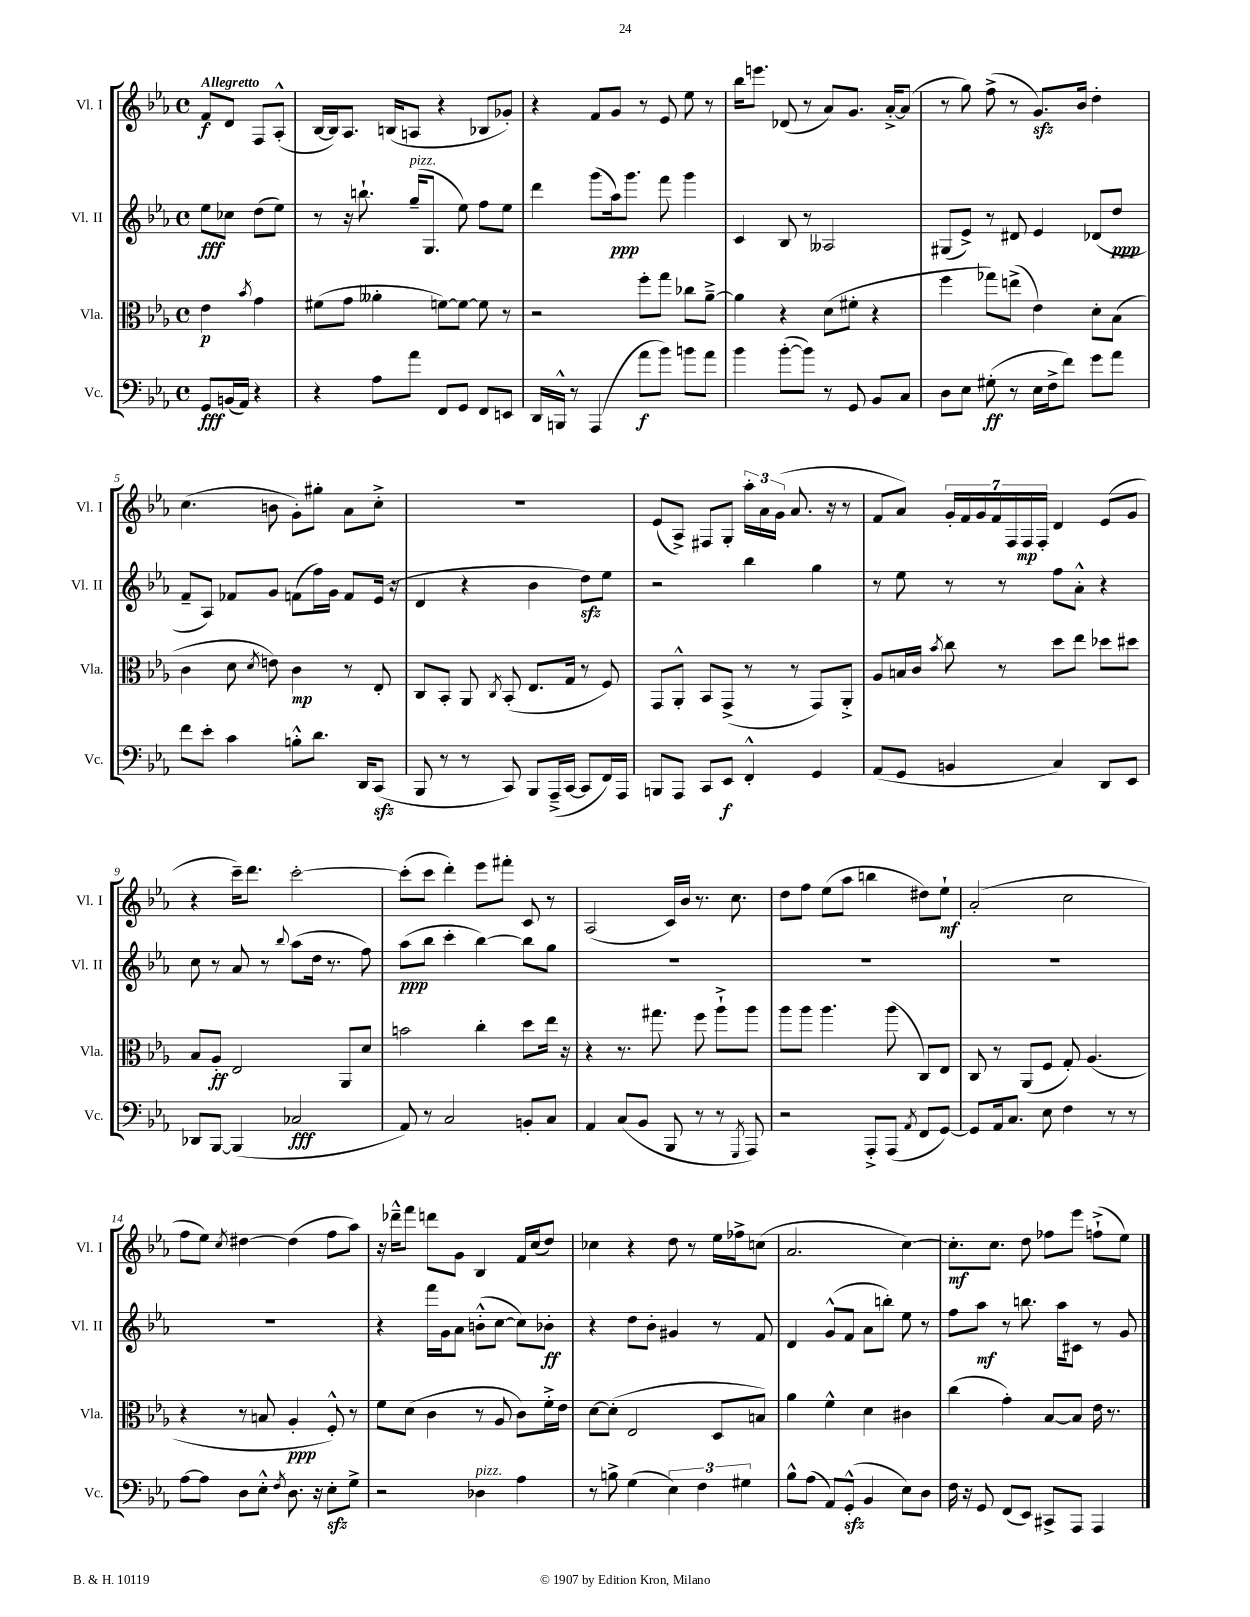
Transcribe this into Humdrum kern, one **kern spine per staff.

**kern	**dynam	**kern	**dynam	**kern	**dynam	**kern	**dynam
*part4	*part4	*part3	*part3	*part2	*part2	*part1	*part1
*staff4	*staff4	*staff3	*staff3	*staff2	*staff2	*staff1	*staff1
*I"Vc.	*	*I"Vla.	*	*I"Vl. II	*	*I"Vl. I	*
*I'Vc.	*	*I'Vla.	*	*I'Vl. II	*	*I'Vl. I	*
*clefF4	*	*clefC3	*	*clefG2	*	*clefG2	*
*k[b-e-a-]	*	*k[b-e-a-]	*	*k[b-e-a-]	*	*k[b-e-a-]	*
*M4/4	*	*M4/4	*	*M4/4	*	*M4/4	*
*met(c)	*	*met(c)	*	*met(c)	*	*met(c)	*
=	=	=	=	=	=	=	=
!	!	!	!	!	!	!LO:TX:a:B:t=Allegretto	!
8GG/L	fff	4e-\	p	8ee-\L	fff	8f/L	f
(16BBn/L	.	.	.	8cc-X\J	.	8d/J	.
16AA-/JJ)	.	.	.	.	.	.	.
.	.	8qb-/	.	.	.	.	.
4r	.	4g\	.	(8dd\L	.	8F/L	.
.	.	.	.	8ee-\J)	.	(8A-'^^/J	.
=1	=1	=1	=1	=1	=1	=1	=1
4r	.	(8f#X\L	.	8r	.	[16B-/LL	.
.	.	.	.	.	.	16B-/J])	.
.	.	8g\J	.	16r	.	8.A-/J	.
.	.	.	.	8.bbn`\	.	.	.
8A-\L	.	4a--X'\	.	.	.	.	.
.	.	.	.	.	.	(16Bn/KL	.
!	!	!	!	!LO:TX:a:i:t=pizz.	!	!	!
8a-\J	.	.	.	(16gg~/KL	.	8An/J	.
.	.	.	.	8.G/J	.	.	.
8FF/L	.	[8fn\L)	.	.	.	4r	.
8GG/J	.	8f\J_	.	8ee-\)	.	.	.
8FF/L	.	8f\]	.	8ff\L	.	8B-X/L	.
8EEn/J	.	8r	.	8ee-\J	.	8g-X'/J)	.
=2	=2	=2	=2	=2	=2	=2	=2
16DD/LL	.	2r	.	4ddd\	.	4r	.
16BBBn^^/JJ	.	.	.	.	.	.	.
8r	.	.	.	.	.	.	.
(4AAA-/	.	.	.	(8ggg\L	.	8f/L	.
.	.	.	.	16aa-\k)	ppp	8g/J	.
.	.	.	.	8.ggg\J	.	.	.
8a-\L	f	8ff'\L	.	.	.	8r	.
8b-\J)	.	8gg\J	.	8fff\	.	8e-/	.
8bn\L	.	8cc-X\L	.	4ggg\	.	8ee-\	.
8a-\J	.	[8a-~^\J	.	.	.	8r	.
=3	=3	=3	=3	=3	=3	=3	=3
4b-\	.	4a-\]	.	4c/	.	16bb-\KL	.
.	.	.	.	.	.	8.eeen\J	.
([8b-'\L	.	4r	.	8B-/	.	(8d-X/	.
8b-\J])	.	.	.	8r	.	8r	.
8r	.	(8d\L	.	2A--X/	.	8a-/L)	.
8GG/	.	8f#X'\J	.	.	.	8.g/J	.
8BB-/L	.	4r	.	.	.	.	.
.	.	.	.	.	.	[16a-'^/KL	.
8C/J	.	.	.	.	.	(8a-/J]	.
=4	=4	=4	=4	=4	=4	=4	=4
8D\L	.	4ff\	.	(8G#X/L	.	8r	.
8E-\J	.	.	.	8e-^/J)	.	8gg\)	.
(8G#X'\	ff	8gg-X\L)	.	8r	.	(8ff^\	.
8r	.	(8een^\J	.	8d#X/	.	8r	.
16E-\LL	.	4e-\)	.	4e-/	.	8.gzz/L)	.
16F^\J	.	.	.	.	.	.	.
8f\J)	.	.	.	.	.	.	.
.	.	.	.	.	.	16b-/Jk	.
8g\L	.	8d'\L	.	(8d-X/L	.	4dd'\	.
8a-\J	.	(8B-\J	.	8dd/J	ppp	.	.
!!LO:LB:g=z
=5	=5	=5	=5	=5	=5	=5	=5
8f\L	.	4c\	.	8f~/L	.	(4.cc\	.
8e-'\J	.	.	.	8A-/J)	.	.	.
4c\	.	8d\	.	8f-X/L	.	.	.
.	.	8qd/	.	.	.	.	.
.	.	8en\)	.	8g/J	.	8bn\	.
8Bn'^^\L	.	4c\	mp	(8fn\L	.	8g'\L)	.
8.d\J	.	.	.	16ff\L)	.	8gg#X'\J	.
.	.	.	.	16g\JJ	.	.	.
.	.	8r	.	8f/L	.	8a-\L	.
16DD/KL	.	.	.	.	.	.	.
(8CCzz/J	.	8E-'/	.	(16e-/Jk	.	8cc'^\J	.
.	.	.	.	16r	.	.	.
=6	=6	=6	=6	=6	=6	=6	=6
8BBB-/	.	8C/L	.	4d/	.	1r	.
8r	.	8BB-'/J	.	.	.	.	.
8r	.	8AA-/	.	4r	.	.	.
.	.	8qC/	.	.	.	.	.
8CC/)	.	(8BB-'/	.	.	.	.	.
8BBB-/L	.	8.E-/L	.	4b-\	.	.	.
(16AAA-~^/L	.	.	.	.	.	.	.
[16CC/JJ	.	16G/Jk	.	.	.	.	.
8CC/L]	.	8r	.	8ddzz\L)	.	.	.
16FF/L)	.	8F/)	.	8ee-\J	.	.	.
16AAA-/JJ	.	.	.	.	.	.	.
=7	=7	=7	=7	=7	=7	=7	=7
8BBBn/L	.	8GG/L	.	2r	.	(8e-/L	.
8AAA-/J	.	8AA-'^^/J	.	.	.	8A-^/J)	.
8CC/L	.	8BB-/L	.	.	.	8F#X/L	.
8EE-/J	f	(8GG^/J	.	.	.	8G'/J	.
4FF'^^/	.	8r	.	4bb-\	.	24aa-'\LL	.
.	.	.	.	.	.	24a-\	.
.	.	.	.	.	.	(24g\JJ	.
.	.	8r	.	.	.	8.a-/	.
4GG/	.	8GG/L)	.	4gg\	.	.	.
.	.	.	.	.	.	16r	.
.	.	8AA-'^/J	.	.	.	8r	.
=8	=8	=8	=8	=8	=8	=8	=8
(8AA-/L	.	8A-/L	.	8r	.	8f/L	.
8GG/J	.	16Bn/L	.	8ee-\	.	8a-/J)	.
.	.	16c/JJ	.	.	.	.	.
.	.	8qb-/	.	.	.	.	.
4BBn/	.	8cc\	.	8r	.	28g'/LL	.
.	.	.	.	.	.	28f/	.
.	.	.	.	.	.	28g/	.
.	.	.	.	.	.	28f/	.
.	.	8r	.	8r	.	.	.
.	.	.	.	.	.	28F/	.
.	.	.	.	.	.	28F/	mp
.	.	.	.	.	.	28F'/JJ	.
4C/)	.	8dd\L	.	8ff\L	.	4d/	.
.	.	8ee-\J	.	8a-'^^\J	.	.	.
8DD/L	.	8dd-X\L	.	4r	.	(8e-/L	.
8EE-/J	.	8dd#X\J	.	.	.	8g/J	.
!!LO:LB:g=z
=9	=9	=9	=9	=9	=9	=9	=9
8DD-X/L	.	8B-/L	.	8cc\	.	4r	.
[8BBB-/J	.	8A-'/J	ff	8r	.	.	.
(4BBB-/]	.	2E-/	.	8a-/	.	16ccc~\KL)	.
.	.	.	.	.	.	8.ddd\J	.
.	.	.	.	8r	.	.	.
.	.	.	.	8qqbb-/	.	.	.
2C-X/	fff	.	.	(8aa-\L	.	[2ccc'\	.
.	.	.	.	16dd\Jk	.	.	.
.	.	.	.	8.r	.	.	.
.	.	8AA-/L	.	.	.	.	.
.	.	8d/J	.	8ff\)	.	.	.
=10	=10	=10	=10	=10	=10	=10	=10
8AA-/)	.	2bn\	.	(8aa-\L	ppp	(8ccc'\L]	.
8r	.	.	.	8bb-\J	.	8ccc\J	.
2C/	.	.	.	4ccc'\	.	4ddd'\)	.
.	.	4cc'\	.	[4bb-\)	.	8eee-\L	.
.	.	.	.	.	.	8fff#X'\J	.
8BBn'/L	.	8dd\L	.	8bb-\L]	.	8c/	.
8C/J	.	16ee-\Jk	.	8gg\J	.	8r	.
.	.	16r	.	.	.	.	.
=11	=11	=11	=11	=11	=11	=11	=11
4AA-/	.	4r	.	1r	.	(2A-/	.
(8C/L	.	8.r	.	.	.	.	.
8BB-/J	.	.	.	.	.	.	.
.	.	8.gg#X\	.	.	.	.	.
8BBB-/	.	.	.	.	.	16c/LL)	.
.	.	.	.	.	.	16b-/JJ	.
8r	.	8ff\	.	.	.	8.r	.
8r	.	8aa-`^\L	.	.	.	.	.
.	.	.	.	.	.	8.cc\	.
8qGGG/	.	.	.	.	.	.	.
8AAA-/)	.	8aa-\J	.	.	.	.	.
=12	=12	=12	=12	=12	=12	=12	=12
2r	.	8aa-\L	.	1r	.	8dd\L	.
.	.	8aa-\J	.	.	.	8ff\J	.
.	.	4.aa-\	.	.	.	(8ee-\L	.
.	.	.	.	.	.	8aa-\J	.
8AAA-'^/L	.	.	.	.	.	4bbn\	.
(8AAA-/J	.	(8aa-\	.	.	.	.	.
8qAA-/	.	.	.	.	.	.	.
8FF/L	.	8C/L)	.	.	.	8dd#X\L)	.
[8GG/J)	.	8E-/J	.	.	.	8ee-`\J	mf
=13	=13	=13	=13	=13	=13	=13	=13
8GG/L]	.	8C/	.	1r	.	(2a-'/	.
16AA-/k	.	8r	.	.	.	.	.
8.C/J	.	.	.	.	.	.	.
.	.	(8AA-/L	.	.	.	.	.
8E-\	.	8F/J	.	.	.	.	.
4F\	.	8G'/)	.	.	.	2cc\	.
.	.	(4.A-/	.	.	.	.	.
8r	.	.	.	.	.	.	.
8r	.	.	.	.	.	.	.
!!LO:LB:g=z
=14	=14	=14	=14	=14	=14	=14	=14
[8A-\L	.	4r	.	1r	.	8ff\L	.
8A-\J]	.	.	.	.	.	8ee-\J)	.
.	.	.	.	.	.	8qcc/	.
8D\L	.	8r	.	.	.	[4dd#X\	.
8E-'^^\J	.	8Bn/	.	.	.	.	.
8qF/	.	.	.	.	.	.	.
8.D\	.	4A-'/	ppp	.	.	(4dd#\]	.
16r	.	.	.	.	.	.	.
8E-zz'\L	.	8F'^^/)	.	.	.	8ff\L	.
8G^\J	.	8r	.	.	.	8aa-\J)	.
=15	=15	=15	=15	=15	=15	=15	=15
2r	.	8f\L	.	4r	.	16r	.
.	.	.	.	.	.	16ddd-X~^^\KL	.
.	.	(8d\J	.	.	.	8fff\J	.
.	.	4c\	.	16fff\LL	.	8dddn\L	.
.	.	.	.	16g\J	.	.	.
.	.	.	.	8a-\J	.	8g\J	.
!LO:TX:a:i:t=pizz.	!	!	!	!	!	!	!
4D-X\	.	8r	.	(8bn'^^\L	.	4B-/	.
.	.	8A-/	.	[8cc\J	.	.	.
4A-\	.	8c\L)	.	8cc\L])	.	16f/LL	.
.	.	.	.	.	.	(16cc/J	.
.	.	16f'^\L	.	8b-X'\J	ff	8dd/J)	.
.	.	16e-\JJ	.	.	.	.	.
=16	=16	=16	=16	=16	=16	=16	=16
8r	.	[8d\L	.	4r	.	4cc-X\	.
8Bn^\	.	(8d'\J]	.	.	.	.	.
(4G\	.	2E-/	.	8dd\L	.	4r	.
.	.	.	.	8b-'\J	.	.	.
6E-\)	.	.	.	4g#X/	.	8dd\	.
.	.	.	.	.	.	8r	.
6F\	.	.	.	.	.	.	.
.	.	8D/L	.	8r	.	16ee-\LL	.
.	.	.	.	.	.	16ff-X^\J	.
6G#X\	.	.	.	.	.	.	.
.	.	8Bn/J)	.	8f/	.	(8ccn\J	.
=17	=17	=17	=17	=17	=17	=17	=17
8B-^^\L	.	4a-\	.	4d/	.	2.a-/	.
(8A-\J	.	.	.	.	.	.	.
8AA-/L)	.	4f^^\	.	(8g^^/L	.	.	.
(8GGzz'^^/J	.	.	.	8f/J	.	.	.
4BB-/	.	4d\	.	8a-\L	.	.	.
.	.	.	.	8bbn'\J)	.	.	.
8E-\L)	.	4c#X\	.	8ee-\	.	[4cc\)	.
8D\J	.	.	.	8r	.	.	.
=18	=18	=18	=18	=18	=18	=18	=18
16F\	.	(4cc\	.	8ff\L	.	8.cc'\L]	mf
16r	.	.	.	.	.	.	.
8GG/	.	.	.	8aa-\J	mf	.	.
.	.	.	.	.	.	8.cc\J	.
(8FF/L	.	4g'\)	.	8r	.	.	.
8EE-/J)	.	.	.	8.bbn\	.	8dd\	.
8CC#X^/L	.	[8B-/L	.	.	.	8ff-X\L	.
.	.	.	.	16aa-\KL	.	.	.
8AAA-/J	.	8B-/J]	.	8c#X\J	.	8eee-\J	.
4AAA-/	.	16e-\	.	8r	.	(8ffn`^\L	.
.	.	8.r	.	.	.	.	.
.	.	.	.	8g/	.	8ee-\J)	.
==	==	==	==	==	==	==	==
*-	*-	*-	*-	*-	*-	*-	*-
